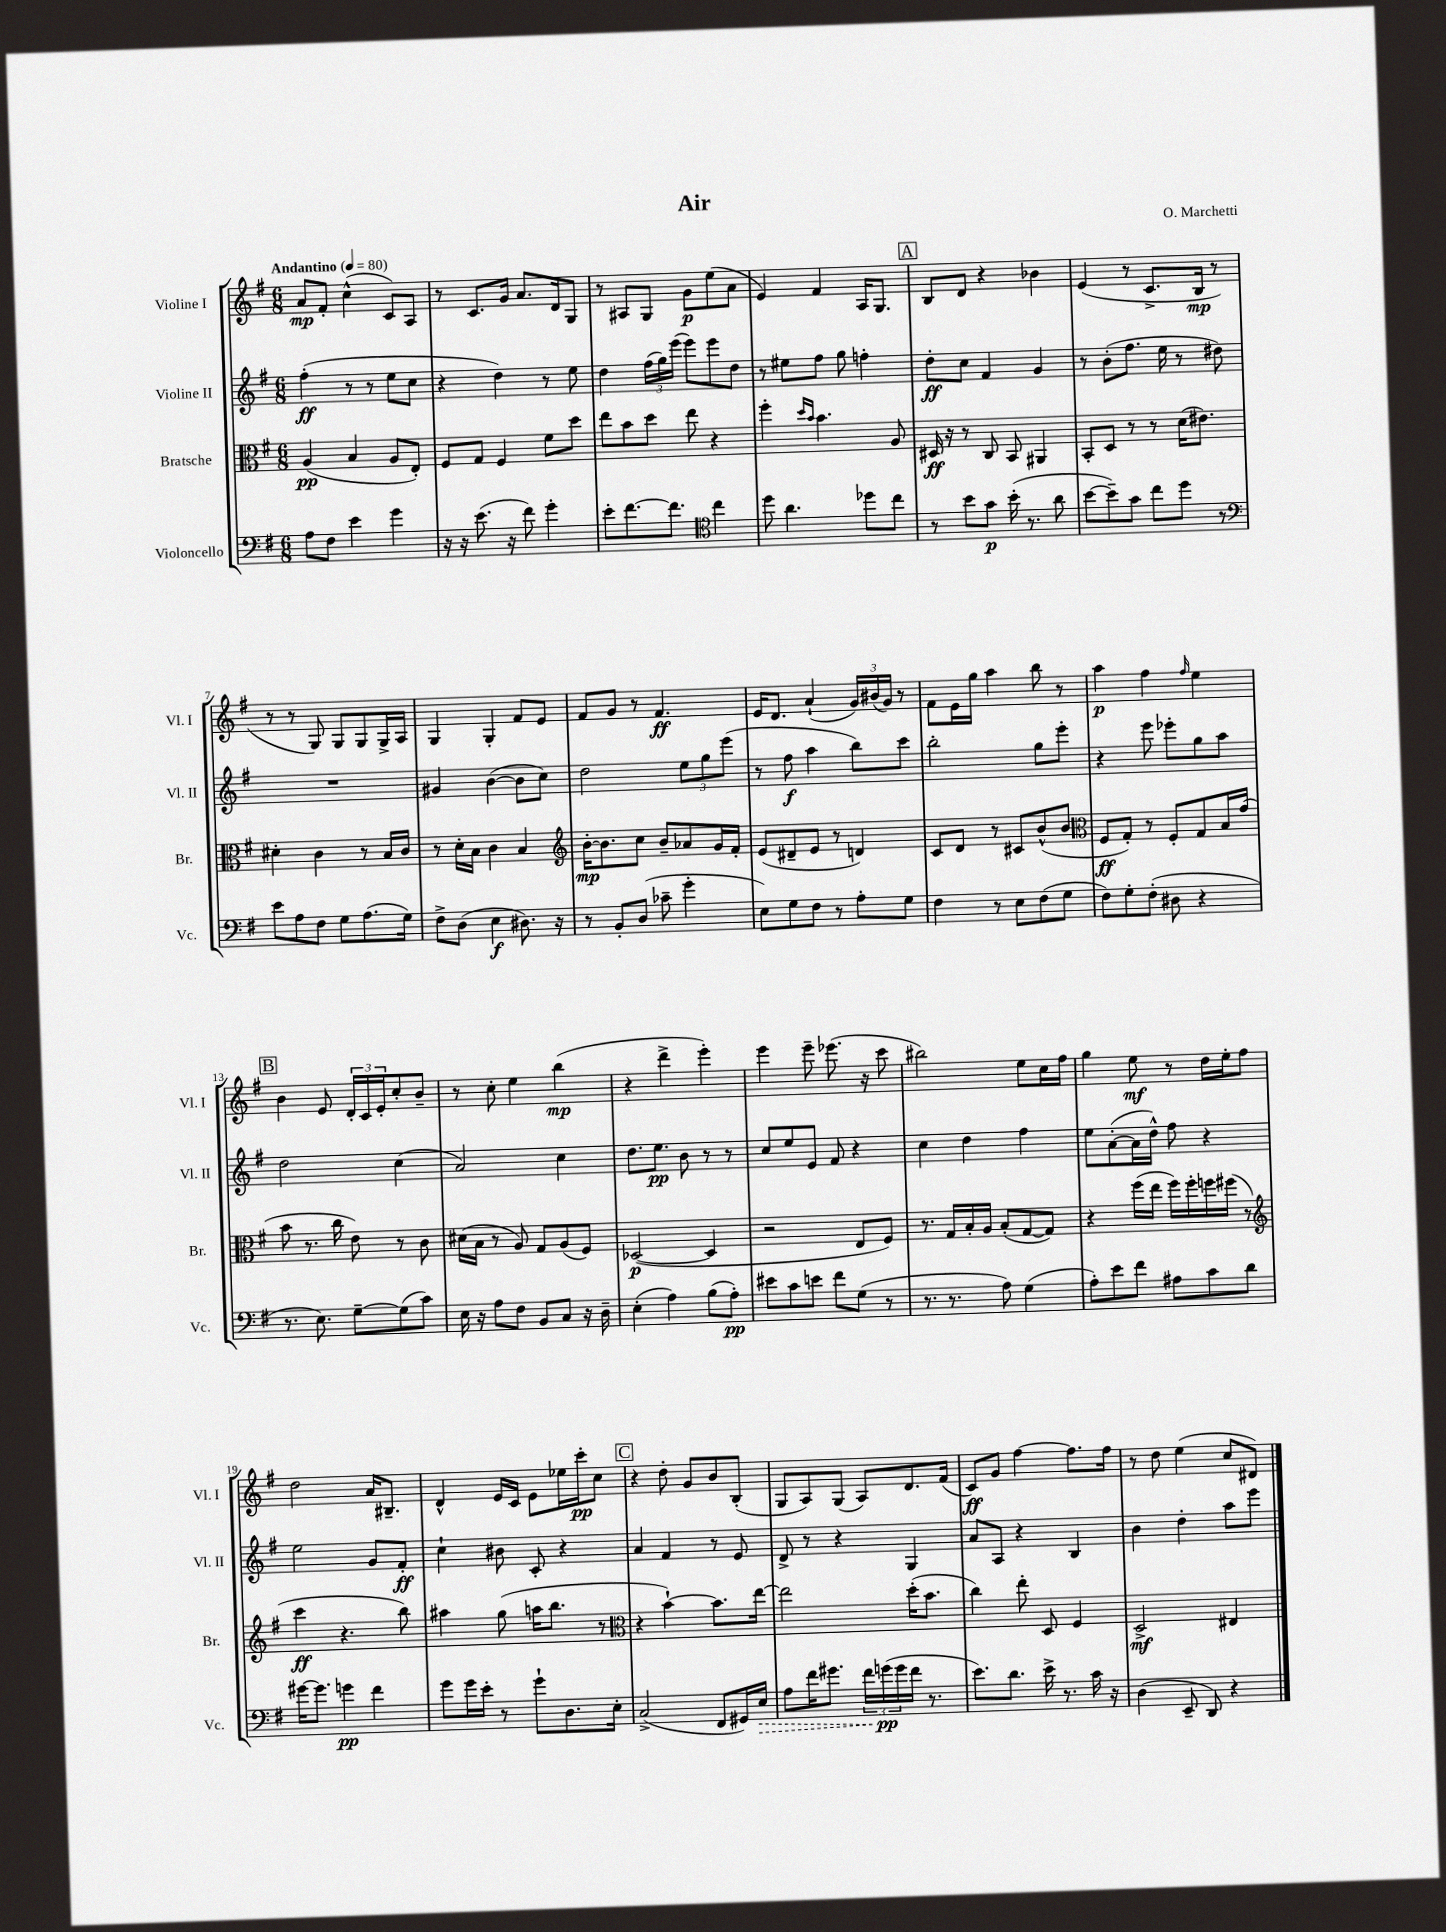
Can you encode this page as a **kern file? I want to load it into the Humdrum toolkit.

**kern	**kern	**kern	**kern
*staff4	*staff3	*staff2	*staff1
*clefF4	*clefC3	*clefG2	*clefG2
*k[f#]	*k[f#]	*k[f#]	*k[f#]
*M6/8	*M6/8	*M6/8	*M6/8
*MM80	*MM80	*MM80	*MM80
8A	(4A	(4ff#'	8a
8F#	.	.	8f#'
4e	4B	8r	(4cc^^
.	.	8r	.
4g	8A	8ee	8c)
.	8E')	8cc	8A
=	=	=	=
16r	8F#	4r	8r
16r	.	.	.
(8.e	8G	.	8.c
.	4F#	4dd)	.
16r	.	.	16g
8f#)	.	.	8.a
4g'	8f#	8r	.
.	.	.	16d
.	8dd	8ee	8G
=	=	=	=
8e'	8ee	4dd	8r
[8.f#	8b	.	8A#
.	8dd	(24ff#	8G
.	.	24gg)	.
8.f#]	.	.	.
.	.	(24eee	.
.	8ee	8eee)	8g
*clefC4	*	*	*
4cc	4r	8eee	(8ee
.	.	8dd	8a
=	=	=	=
8dd	4ff#'	8r	4e)
4.a	.	8ee#	.
.	16qqdd	.	.
.	16qqb	.	.
.	4.b	8ff#	4f#
.	.	8gg	.
8dd-	.	4ff'	16A
.	.	.	8.G
8cc	8A	.	.
=	=	=	=
8r	16D#	8dd'	8B
.	16r	.	.
8b	8r	8cc	8d
8g	8C	4f#	4r
(16b'	8BB	.	.
8.r	.	.	.
.	4AA#	4g	4b-
8a	.	.	.
=	=	=	=
[8b	8BB'	8r	(4e
8b~])	8D	(8b'	.
8g	8r	8.ff#	8r
8cc	8r	.	8.c^
.	.	16ee	.
8dd	(16d	8r	.
.	8.e#)	.	16B
8r	.	8dd#)	8r
=	=	=	=
*clefF4	*	*	*
8e	4d#'	2.r	8r
8A	.	.	8r
8F#	4c	.	8G)
8G	.	.	8G
(8.A	8r	.	8G
.	16B	.	16G^
16G)	16c	.	16A
=	=	=	=
8F#^	8r	4g#	4G
(8D	16d'	.	.
.	16B	.	.
4E	4c	([4b	4G'
8.D#)	4B	8b]	8f#
.	.	8cc)	8e
16r	.	.	.
=	=	=	=
*	*clefG2	*	*
8r	[16b'	2dd	8f#
.	8.b]	.	.
8BB'	.	.	8g
(8D	8cc	.	8r
8c-~	8b~	.	4.f#
4g'	8a-	12ee	.
.	.	12gg	.
.	16g	.	.
.	.	(12eee	.
.	16f#'	.	.
=	=	=	=
8E)	(8e	8r	16e
.	.	.	8.d
8G	8d#~	8ff#	.
8F#	8e	4aa	(4a`
8r	8r	.	.
8A'	4d)	8bb)	24g)
.	.	.	(24b#
.	.	.	24g)
8G	.	8ccc	8r
=	=	=	=
4F#	8c	2bb'	8f#
.	8d	.	16e
.	.	.	16gg
8r	8r	.	4aa
8E	8c#	.	.
(8F#	(8b^^	8gg	8bb
8G	8b	8eee'	8r
=	=	=	=
*	*clefC3	*	*
8F#)	8F#	4r	4aa
8G'	8G')	.	.
(8F#'	8r	8eee	4ff#
8D#	8F#'	8eee-'	.
.	.	.	16qqff#
4r	8G	8gg	4ee
.	16B	8aa	.
.	(16g	.	.
=	=	=	=
8.r	8b	2dd	4b
.	8.r	.	.
8.E)	.	.	.
.	.	.	8e
.	16cc	.	.
[8G~	8e)	.	24d'
.	.	.	24c
.	.	.	24e'
(8G]	8r	(4cc	8cc'
8c)	8c	.	8b~
=	=	=	=
16E	(16d#	2a)	8r
16r	16B	.	.
8A	8r	.	8cc'
8F#	8A)	.	4ee
8BB	8G	.	.
8C	(8A	4cc	(4bb
16r	8F#)	.	.
16D~	.	.	.
=	=	=	=
(4E'	([2D-	8.dd	4r
.	.	8.ee	.
4A)	.	.	4ddd^
.	.	8b	.
(8B	4D-]	8r	4eee')
8A')	.	8r	.
=	=	=	=
8e#	2r	8cc	4eee
8c	.	8ee	.
8e	.	8e	8eee~
8f#	.	8f#	(8.eee-
(8G	8E	4r	.
.	.	.	16r
8r	8F#)	.	8ccc
=	=	=	=
8.r	8.r	4cc	2bb#)
8.r	16G	.	.
.	16B'	4dd	.
.	16A	.	.
8A)	(8B'	.	.
(4G	[8G	4ff#	8ee
.	8G])	.	16cc
.	.	.	16ff#
=	=	=	=
8A')	4r	8ee	4gg
8e	.	([8a'	.
8f#	(16ff#	16a]	8ee
.	16ee	16dd^^)	.
8A#	16ff#)	8ff#	8r
.	16ff#'	.	.
8c	16ff	4r	16dd
.	(16ff#	.	16ee'
8d	8r	.	8ff#
=	=	=	=
*	*clefG2	*	*
[16g#	4ccc	2ee	2dd
8.g#]	.	.	.
4g	4.r	.	.
4f#	.	8g	16a
.	.	.	8.B#~
.	8bb)	8f#'	.
=	=	=	=
8g	4aa#	4cc`	4d^^
16g	.	.	.
16e'	.	.	.
8r	(8gg	8b#	16e
.	.	.	16c
8g`	16aa	8c'	8e
.	8.bb	.	.
8.D	.	4r	16ee-
.	.	.	16ccc'
.	8r	.	8cc
16E'	.	.	.
=	=	=	=
*	*clefC3	*	*
(2C^	4r	4a	4r
.	[4b`)	4f#	8dd'
.	.	.	8g
8FF#	8.b]	8r	8b
16GG#)	.	8e	(8B'
16E	[16ee	.	.
=	=	=	=
8A	2ee]	8d^	8G
16f#	.	8r	8A)
8.g#	.	.	.
.	.	4r	(8G
24f#	.	.	8A)
(24g	.	.	.
24g	.	.	.
16f#	(16dd'	4G	8.d
8.r	8.b	.	.
.	.	.	(16f#
=	=	=	=
8.e)	4cc)	8a	8c)
.	.	8A	8g
8.d	.	.	.
.	8ee'	4r	[4ff#
16e^	8D	.	.
8.r	.	.	.
.	4F#	4B	8.ff#]
16c	.	.	.
16r	.	.	16ff#
=	=	=	=
(4D	2D^	4b	8r
.	.	.	8dd
8EE~	.	4dd'	(4ee
8DD)	.	.	.
4r	4E#	8aa	8cc
.	.	8eee	8d#)
==	==	==	==
*-	*-	*-	*-
